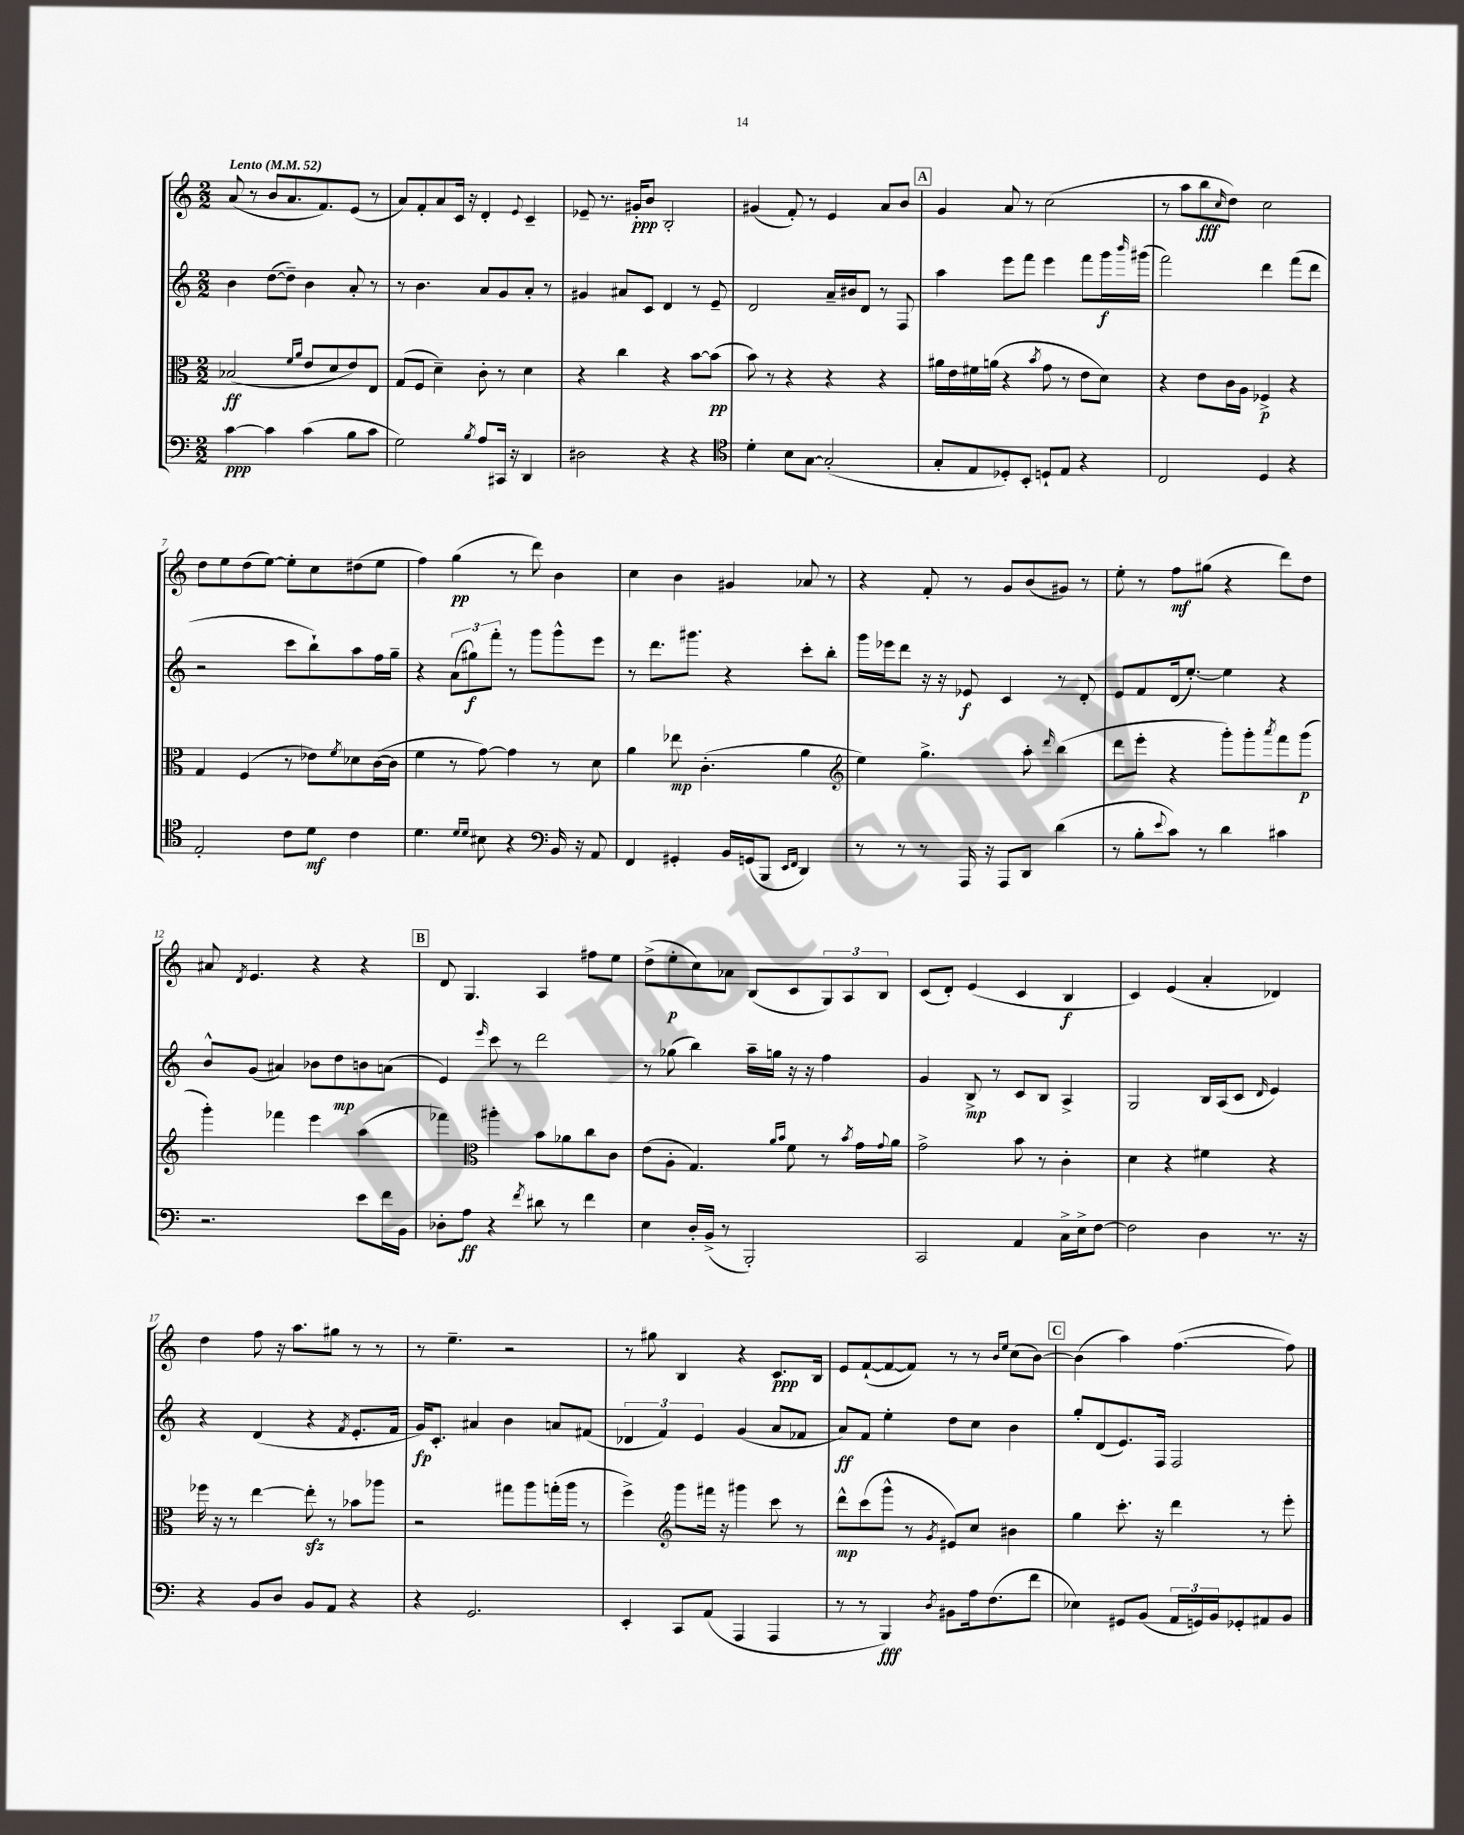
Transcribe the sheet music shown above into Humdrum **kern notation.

**kern	**kern	**kern	**kern
*staff4	*staff3	*staff2	*staff1
*clefF4	*clefC3	*clefG2	*clefG2
*k[]	*k[]	*k[]	*k[]
*M2/2	*M2/2	*M2/2	*M2/2
*MM52	*MM52	*MM52	*MM52
[4c	(2B-	4b	(8a
.	.	.	8r
4c]	.	([8dd	8b
.	.	8dd~])	8.a
.	16qqf	.	.
.	16qqa	.	.
(4c	8e	4b	.
.	.	.	8.f)
.	8d	.	.
8B	8e)	8a'	(8e
8c	8E	8r	8r
=	=	=	=
2G)	(8G	8r	8a)
.	8F	4.b	8f'
.	4d~)	.	8a
.	.	.	16c
.	.	.	16r
8qB	.	.	.
8A	8c'	8a	4d'
16CC#	8r	8g	.
16r	.	.	.
.	.	.	8qqe
4DD	4d	8a'	4c~
.	.	8r	.
=	=	=	=
2D#	4r	4g#	8e-~
.	.	.	8.r
.	4cc	8a#	.
.	.	.	16g#'
.	.	8c	8b
4r	4r	4d	2B'
4r	[8b	8r	.
.	(8b]	8e~	.
=	=	=	=
*clefC4	*	*	*
4d'	8b)	2d	(4g#
.	8r	.	.
8B	4r	.	8f')
[8G	.	.	8r
(2G']	4r	16a~	4e
.	.	16b#	.
.	.	8d	.
.	4r	8r	8a
.	.	8F	8b
=	=	=	=
8G'	16a#	4aa	4g
.	16e	.	.
8E	16f#	.	.
.	(16a	.	.
8D-')	4r	8eee	8a
8BB'	.	8fff	8r
.	8qb	.	.
8D`	8g	4eee	(2cc
8E	8r	.	.
4r	8e	8fff	.
.	8d)	16ggg	.
.	.	16qqbbb	.
.	.	(16ggg#	.
=	=	=	=
2C	4r	2fff)	8r
.	.	.	8aa
.	8e	.	8bb
.	.	.	16qqcc
.	16c	.	8dd)
.	16A	.	.
4D	4F-^	4ddd	2cc
4r	4r	(8fff	.
.	.	8ddd	.
=	=	=	=
2E'	4G	2r	8dd
.	.	.	8ee
.	(4F	.	(8dd
.	.	.	[8ee)
8c	8r	8ccc	8ee']
8d	8e-)	8bb`)	8cc
.	8qf	.	.
4c	8d-	8aa	(8dd#
.	([16c	16ff	8ee
.	16c]	16gg~	.
=	=	=	=
4.d	4f	4r	4ff)
.	8r	(12a	(4gg
.	.	12gg#)	.
16qqd	.	.	.
16qqd	.	.	.
8B#	[8g)	.	.
.	.	12fff'	.
4r	4g]	8r	8r
.	.	8ggg	8ddd)
*clefF4	*	*	*
16BB	8r	8ggg^^	4b
16r	.	.	.
8AA	8d	8eee	.
=	=	=	=
4FF	4a	8r	4cc
.	.	8.ddd	.
4GG#'	8ee-	.	4b
.	.	8.ggg#	.
.	(4.c'	.	.
16BB	.	4r	4g#
(16GG	.	.	.
8BBB	.	.	.
16qqEE	.	.	.
16qqFF	.	.	.
4DD)	4a	8ccc'	8a-
.	.	8bb'	8r
=	=	=	=
*	*clefG2	*	*
8r	4ee)	16ggg	4r
.	.	16eee-	.
8r	.	8ddd	.
8r	4.gg^	16r	8f'
.	.	16r	.
16AAA	.	8e-	8r
16r	.	.	.
8AAA	.	4c	8g
8DD	8aa'	.	(8b
.	16qqddd	.	.
(4d	(4bb	8r	8g#)
.	.	8d'	8r
=	=	=	=
8r	8ddd	8e	8ee'
8B'	8eee'	8f	8r
8qqe	.	.	.
8c)	4r	(16d	8ff
.	.	[8.ee')	.
8r	.	.	(8gg#
4d	8ggg')	4ee]	4r
.	8ggg'	.	.
.	8qaaa	.	.
4c#	8fff	4r	8ddd)
.	(8ggg	.	8dd
=	=	=	=
2.r	4ggg')	8b^^	8a#
.	.	.	8qd
.	.	(8g	4.e
.	4fff-	4a#)	.
.	4eee	8b-	4r
.	.	8dd	.
8e	(4aa	8b	4r
16f	.	(8a	.
16BB	.	.	.
=	=	=	=
8D-'	4fff-)	4e)	8d
8A	.	.	4.G
*	*clefC3	*	*
.	.	16qqeee	.
4r	4aa#'	8ccc	.
.	.	8r	.
8qf	.	.	.
8d#	8b	2ddd	4A
8r	8a-	.	.
4f	8cc	.	8ff#
.	8c	.	8ee
=	=	=	=
4E	(8e	8r	(8dd^
.	8A'	(8gg-	8ee'
16D'	4.G)	4bb)	8cc)
(16BB^	.	.	.
8r	.	.	8a-
2BBB')	.	16aa~	(8B
.	.	16gg	.
.	16qqa	.	.
.	16qqb	.	.
.	8f	16r	8c
.	.	16r	.
.	8r	4ff	12G)
.	.	.	12A
.	8qb	.	.
.	16g	.	.
.	.	.	12B
.	8qqg	.	.
.	16a	.	.
=	=	=	=
2CC	2g^	4g	(8c
.	.	.	8d')
.	.	8B^	(4e
.	.	8r	.
4AA	8b	8c	4c
.	8r	8B	.
16C^	4c'	4A^	4B
16E^	.	.	.
[8F	.	.	.
=	=	=	=
2F]	4d	2G	4c)
.	4r	.	(4e
4D	4f#	16B	4a'
.	.	(16A	.
.	.	8c	.
.	.	16qqd	.
8.r	4r	4e)	4d-)
16r	.	.	.
=	=	=	=
4r	16ff-	4r	4dd
.	16r	.	.
.	8r	.	.
8BB	[4ee	(4d	8ff
8D	.	.	16r
.	.	.	8.aa
8BB	8ee']	4r	.
8AA	8r	.	8gg#
.	.	8qf	.
4r	8b-	8.e'	8r
.	8aa-	.	8r
.	.	16f	.
=	=	=	=
4r	2r	16g)	8r
.	.	8.c'	.
.	.	.	4.ee~
2.GG	.	4a#	.
.	8gg#	4b	2r
.	8aa	.	.
.	(16gg'	8a	.
.	16aa	.	.
.	8r	(8f#	.
=	=	=	=
4EE'	4ff^)	6d-	8r
.	.	.	8gg#
.	.	6f)	.
*	*clefG2	*	*
8CC	8ggg	.	4B
.	.	6e	.
(8AA	16fff#	.	.
.	16r	.	.
4AAA	4ggg#	(4g	4r
4AAA	8ccc	8a	8.c
.	8r	8f-	.
.	.	.	16B
=	=	=	=
8r	8ddd^^	8a)	8e
8r	(8ccc	8f	([8f`
4BBB)	8ggg^^	4ee'	8f_
.	8r	.	8f])
8qD	8qg	.	.
8BB#	8e#)	8dd	8r
16A	8cc	8cc	8r
(8.F	.	.	.
.	.	.	16qqb
.	.	.	16qqee
.	4b#	4b	(8cc
8f	.	.	[8b)
=	=	=	=
4E-)	4gg	8gg'	(4b]
.	.	(8d	.
8GG#	8.ccc'	8.e)	4aa)
(8BB	.	.	.
.	16r	16F	.
24AA	4ddd	2F	([4.ff
24GG)	.	.	.
24BB	.	.	.
8GG-'	.	.	.
8AA#	8r	.	.
8BB	8eee'	.	8ff])
==	==	==	==
*-	*-	*-	*-
